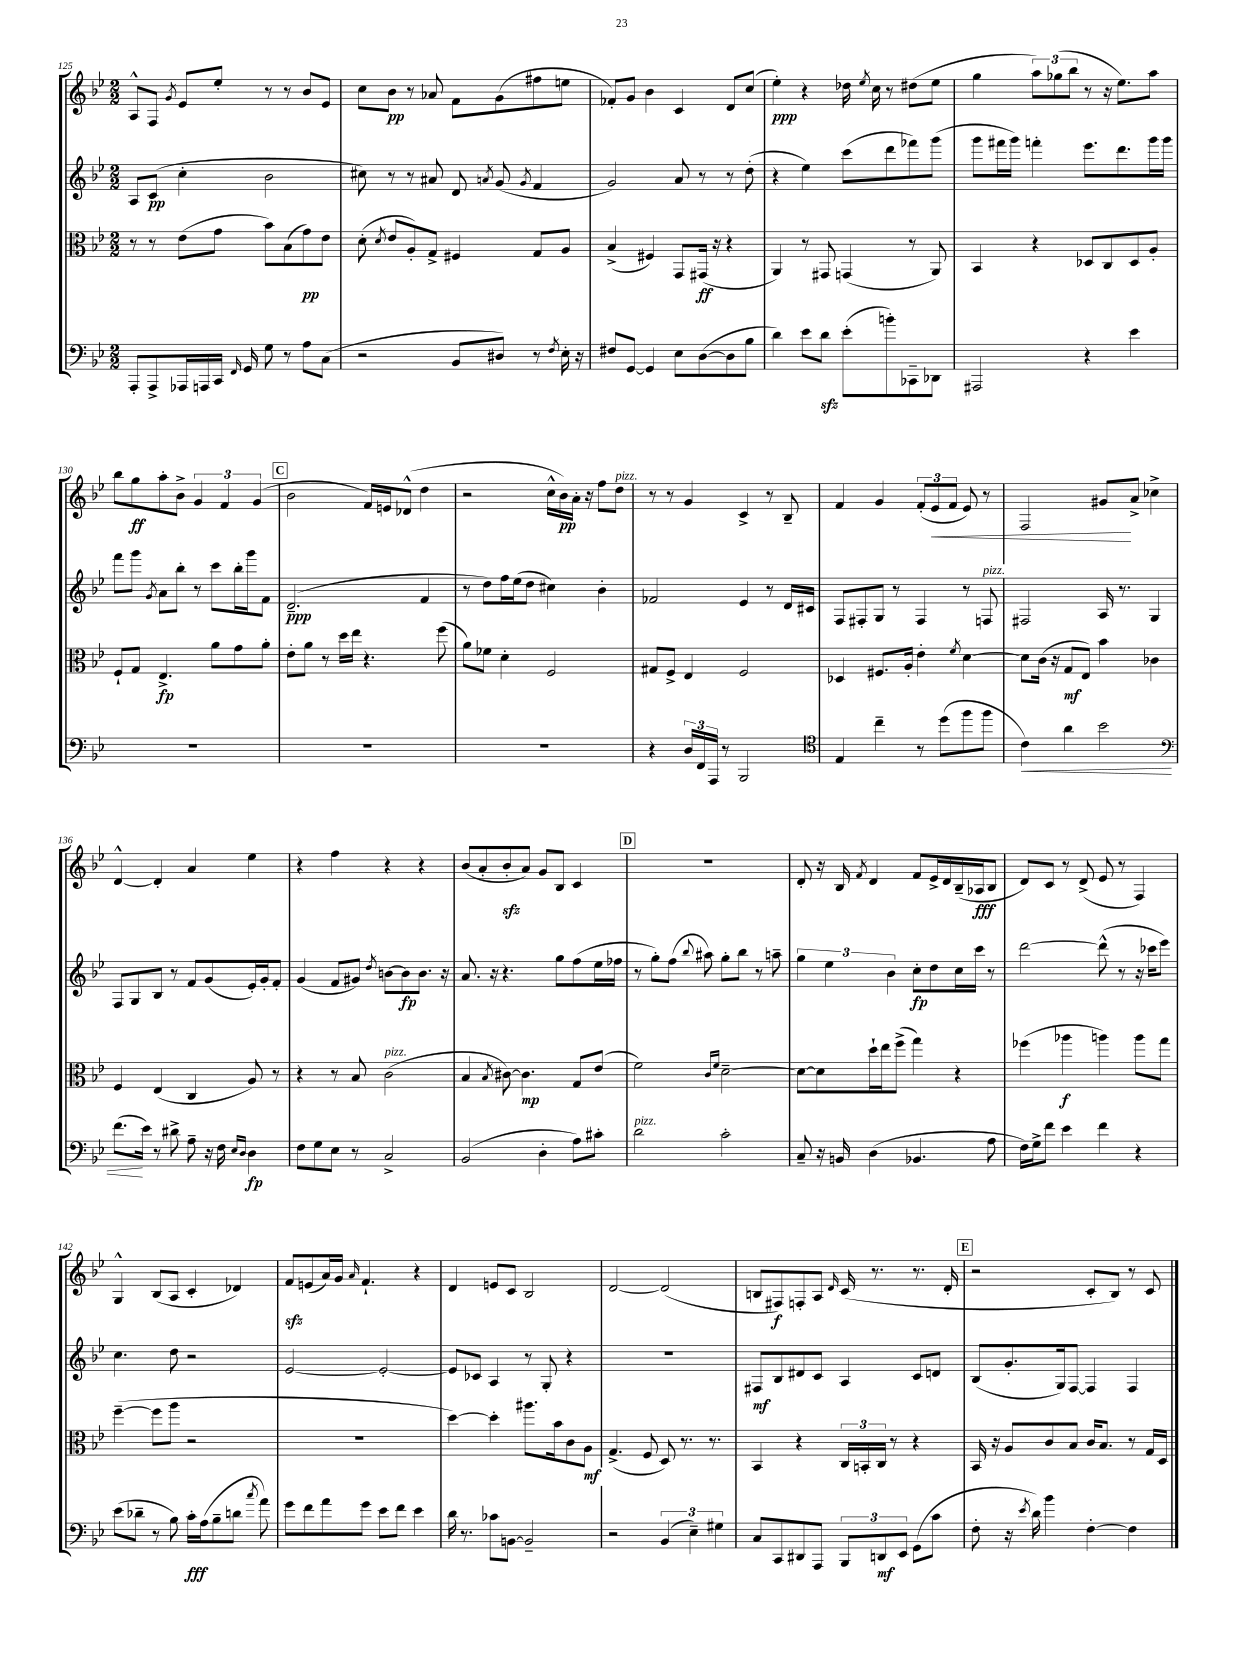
<<
\new StaffGroup <<
\new Staff = "s0" {
    \clef treble \key bes \major \numericTimeSignature \time 2/2
    \autoBeamOff a8[-^ f8] \acciaccatura { g'8 } ees'8[ ees''8]-. r8 r8 bes'8[ ees'8] |
    c''8[ bes'8]\pp r8 aes'8 f'8[ g'8( fis''8 e''8] |
    fes'8[-.) g'8] bes'4 c'4 d'8[ c''8]( |
    ees''4-.\ppp) r4 des''16 \acciaccatura { ees''8 } c''16 r8 dis''8[( ees''8] |
    g''4 \tuplet 3/2 { a''8[) ges''8( bes''8] } r8 r16 ees''8.[) a''8] |
    bes''8[ g''8\ff a''8-. bes'8]-> \tuplet 3/2 { g'4 f'4 g'4( } |
    \mark \markup { \box "C" } bes'2 f'16[) e'16 des'8]-^( d''4 |
    r2 c''16[-^ bes'16\pp) a'16]-. r16 f''8[ d''8]^\markup { \italic "pizz." } |
    r8 r8 g'4 c'4-> r8 bes8-- |
    f'4 g'4 \tuplet 3/2 { f'8[-.( ees'8\< f'8] } ees'8) r8 |
    f2 gis'8[\! a'8]-> ces''4-> |
    d'4~-^ d'4-. a'4 ees''4 |
    r4 f''4 r4 r4 |
    bes'8[( a'8-. bes'8-.\sfz a'8]) g'8[ bes8] c'4 |
    \mark \markup { \box "D" } R1 |
    d'8-. r16 bes16 \acciaccatura { f'8 } d'4 f'8[ ees'16-> d'16 bes16--( aes16\fff bes8] |
    d'8[) c'8] r8 d'8->( ees'8 r8 f4) |
    g4-^ bes8[( a8] c'4-. des'4) |
    f'8[\sfz e'8( a'16) g'16] \grace { a'16 } f'4.-! r4 |
    d'4 e'8[ c'8] bes2 |
    d'2~ d'2( |
    b8[ fis8\f) f8-. a8] \grace { d'16 } c'16( r8. r8. d'16-. |
    \mark \markup { \box "E" } r2 c'8[-. bes8]) r8 c'8 \bar "|." |
}
\new Staff = "s1" {
    \clef treble \key bes \major \numericTimeSignature \time 2/2
    \autoBeamOff a8[ c'8]\pp( c''4-. bes'2 |
    cis''8) r8 r8 ais'8 d'8 \acciaccatura { a'8 } g'8( \acciaccatura { g'8 } f'4 |
    g'2) a'8 r8 r8 d''8-.( |
    r4 ees''4) c'''8[( d'''8 fes'''8) g'''8]( |
    g'''8[ fis'''16 g'''16]) f'''4-. ees'''8.[ d'''8. g'''16 g'''16] |
    f'''8[ g'''8] \acciaccatura { g'8 } a'8[ bes''8]-. r8 c'''8[ bes''16-. g'''16 f'8] |
    \mark \markup { \box "C" } d'2.--\ppp( f'4 |
    r8 d''8[) f''16 ees''16( d''8] cis''4) bes'4-. |
    fes'2 ees'4 r8 d'16[ cis'16] |
    f8[ fis8-. g8] r8 fis4 r8 f8^\markup { \italic "pizz." } |
    fis2 a16 r8. g4 |
    f8[ g8 bes8] r8 f'8[ g'8( ees'16-.) g'16-. f'8]-. |
    g'4( f'8[ gis'8]) \acciaccatura { d''8 } b'8[~ b'8\fp b'8.] r16 |
    a'8. r16 r4. g''8[ f''8( ees''16 fes''16] |
    \mark \markup { \box "D" } r8 g''8[-.) f''8]( \appoggiatura { bes''8 } ais''8) g''8[-. bes''8] r8 a''8-- |
    \tuplet 3/2 { g''4 ees''4 bes'4 } c''8[-.\fp d''8 c''16 c'''16] r8 |
    d'''2~ d'''8-^( r8 r16 ces'''16[ ees'''8]) |
    c''4. d''8 r2 |
    ees'2~ ees'2~-. |
    ees'8[ ces'8] a4 r8 g8-. r4 |
    R1 |
    fis8[\mf bes8 dis'8 c'8] a4 c'8[ d'8] |
    \mark \markup { \box "E" } bes8[( g'8.-. g16) f8]~ f4 f4 \bar "|." |
}
\new Staff = "s2" {
    \clef alto \key bes \major \numericTimeSignature \time 2/2
    \autoBeamOff r8 r8 ees'8[( g'8] bes'8[) bes8( g'8\pp) ees'8] |
    d'8-.( \acciaccatura { d'8 } ees'8[ a8-.) g8]-> fis4 g8[ a8] |
    bes4->( fis4) g,8[ gis,16]\ff( r16 r4 |
    a,4) r8 gis,8 g,4( r8 a,8) |
    bes,4 r4 des8[ c8 des8 a8]-. |
    f8[-! g8] ees4.->\fp a'8[ g'8 a'8]-. |
    \mark \markup { \box "C" } ees'8[-. a'8] r8 d''16[ ees''16] r4. f''8( |
    a'8[) fes'8] d'4-. f2 |
    gis8[ f8]-> ees4 f2 |
    des4 fis8.[ a16]-. ees'4-. \acciaccatura { f'8 } d'4~ |
    d'8[ c'16]( r16 g8[\mf ees8]) bes'4 ces'4 |
    f4 ees4( c4 a8) r8 |
    r4 r8 bes8 c'2^\markup { \italic "pizz." }( |
    bes4 \acciaccatura { bes8 } cis'8~) cis'4.\mp g8[ ees'8]( |
    \mark \markup { \box "D" } f'2) \grace { c'16[ f'16] } d'2~-- |
    d'8[~ d'8 d''16-! ees''16 f''8]->( g''4) r4 |
    fes''4( aes''4\f a''4) a''8[ g''8] |
    f''4~--( f''8[ a''8] r2 |
    R1 |
    d''4~) d''4-. ais''8.[ bes'16 c'8 a8]\mf |
    g4.->( f8 d8) r8. r8. |
    bes,4 r4 \tuplet 3/2 { c16[ b,16-. c16] } r8 r4 |
    \mark \markup { \box "E" } bes,16 r16 a8[ c'8 bes8] c'16[ bes8.] r8 g16[ d16] \bar "|." |
}
\new Staff = "s3" {
    \clef bass \key bes \major \numericTimeSignature \time 2/2
    \autoBeamOff a,,8[-. a,,8-> aes,,16 a,,16 c,16] \grace { f,16 } g,16 g8 r8 a8[ c8]( |
    r2 bes,8[ dis8]) r8 \acciaccatura { f8 } ees16-. r16 |
    fis8[ g,8]~ g,4 ees8[ d8~( d8 bes8] |
    d'4) ees'8[ d'8]\sfz ees'8[-.( b'8-.) ces,8-- des,8] |
    ais,,2 r4 ees'4 |
    R1 |
    \mark \markup { \box "C" } R1 |
    R1 |
    r4 \tuplet 3/2 { d16[ f,16 a,,16] } r8 bes,,2 |
    \clef tenor ees4 c''4-- r8 d''8[( f''8 f''8] |
    c'4\<) a'4 bes'2 |
    \clef bass f'8.[\!( ees'16]) r8 dis'8-> a8-- r16 f16 \grace { ees16[ d16] } d4\fp |
    f8[ g8 ees8] r8 c2-> |
    bes,2( d4-. a8[) cis'8]-. |
    \mark \markup { \box "D" } d'2^\markup { \italic "pizz." } c'2-. |
    c8-- r16 b,16 d4( bes,4. a8 |
    f16[) g16-> f'8] ees'4 f'4 r4 |
    ees'8[( des'8]-- r8 bes8) c'16[-.\fff a16( bes8-- d'8] \acciaccatura { c''8 } a'8) |
    g'8[ f'8 a'8 g'8] ees'8[ f'8] ees'4 |
    d'16 r8. ces'8[ b,8]~ b,2-- |
    r2 \tuplet 3/2 { bes,4( ees4--) gis4 } |
    c8[ c,8 dis,8 a,,8] \tuplet 3/2 { bes,,8[ d,8\mf ees,8] } g,8[( c'8] |
    \mark \markup { \box "E" } f8-. r16 \acciaccatura { ees'8 } d'16) bes'4 f4~-. f4 \bar "|." |
}
>>
>>
\layout { \context { \Score currentBarNumber = #125 } }
